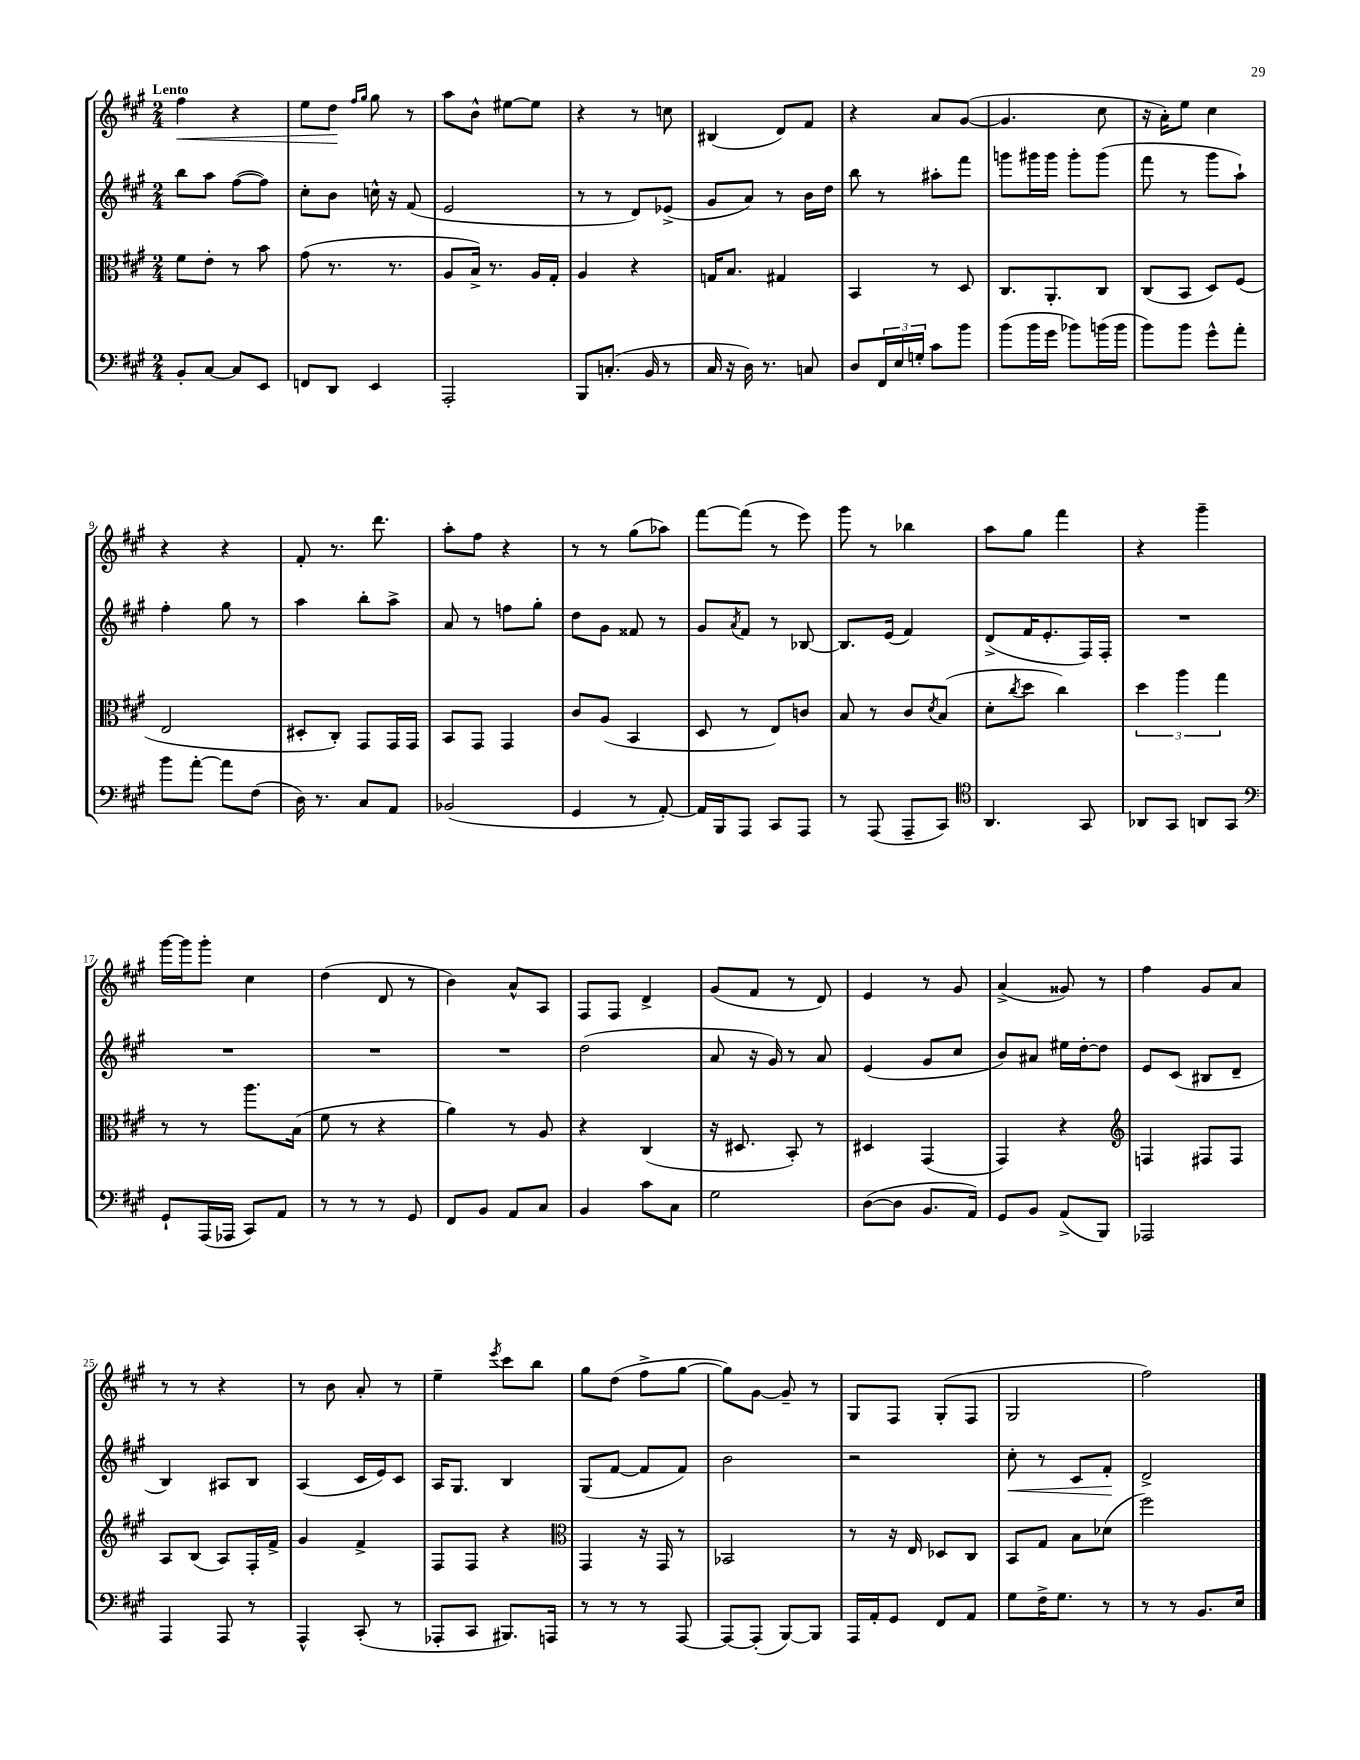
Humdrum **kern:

**kern	**kern	**kern	**dynam	**kern	**dynam
*part4	*part3	*part2	*part2	*part1	*part1
*staff4	*staff3	*staff2	*staff2	*staff1	*staff1
*clefF4	*clefC3	*clefG2	*	*clefG2	*
*k[f#c#g#]	*k[f#c#g#]	*k[f#c#g#]	*	*k[f#c#g#]	*
*M2/4	*M2/4	*M2/4	*	*M2/4	*
=1	=1	=1	=1	=1	=1
!	!	!	!	!LO:TX:a:B:t=Lento	!
!	!	!	!	!	!LO:HP:b
8BB'/L	8f#\L	8bb\L	.	4ff#\	<
[8C#/J	8e'\J	8aa\J	.	.	.
8C#/L]	8r	([8ff#\L	.	4r	.
8EE/J	8b\	8ff#\J])	.	.	.
=2	=2	=2	=2	=2	=2
8FFn/L	(8g#\	8cc#'\L	.	8ee\L	.
8DD/J	8.r	8b\J	.	8dd\J	.
.	.	.	.	16qqff#/LL	.
.	.	.	.	16qqgg#/JJ	.
4EE/	.	16ccn^^\	.	8gg#\	[
.	8.r	16r	.	.	.
.	.	(8f#/	.	8r	.
=3	=3	=3	=3	=3	=3
2AAA'/	8A/L	2e/	.	8aa\L	.
.	16B^/Jk)	.	.	8b^^\J	.
.	8.r	.	.	.	.
.	.	.	.	[8ee#X\L	.
.	16A/LL	.	.	8ee#\J]	.
.	16G#'/JJ	.	.	.	.
=4	=4	=4	=4	=4	=4
8BBB/L	4A/	8r	.	4r	.
(8.Cn'/J	.	8r	.	.	.
.	4r	8d/L)	.	8r	.
16BB/	.	.	.	.	.
8r	.	(8e-X^/J	.	8ccn\	.
=5	=5	=5	=5	=5	=5
16C#/	16Gn/KL	8g#/L	.	(4B#X/	.
16r	8.B/J	.	.	.	.
16D\)	.	8a/J)	.	.	.
8.r	.	.	.	.	.
.	4G#X/	8r	.	8d/L)	.
8Cn/	.	16b\LL	.	8f#/J	.
.	.	16dd\JJ	.	.	.
=6	=6	=6	=6	=6	=6
8D/L	4BB/	8bb\	.	4r	.
24FF#/L	.	8r	.	.	.
24E/	.	.	.	.	.
24Gn'/JJ	.	.	.	.	.
8c#\L	8r	8aa#X'\L	.	8a/L	.
8b\J	8D/	8fff#\J	.	([8g#/J	.
=7	=7	=7	=7	=7	=7
(8b\L	8.C#/L	8gggn\L	.	4.g#/]	.
16b\L	.	16ggg#X\L	.	.	.
16g#\JJ	8.AA'/	16ggg#\JJ	.	.	.
8b-X\L)	.	8ggg#'\L	.	.	.
(16bn\L	8C#/J	(8ggg#\J	.	8cc#\	.
16b\JJ	.	.	.	.	.
=8	=8	=8	=8	=8	=8
8b\L)	(8C#/L	8fff#\	.	16r	.
.	.	.	.	16a'\KL)	.
8b\J	8BB/J	8r	.	8ee\J	.
8g#^^\L	8D/L)	8ggg#\L	.	4cc#\	.
8a'\J	(8F#/J	8aa`\J)	.	.	.
!!LO:LB:g=z
=9	=9	=9	=9	=9	=9
8b\L	2E/	4ff#'\	.	4r	.
[8a'\J	.	.	.	.	.
8a\L]	.	8gg#\	.	4r	.
(8F#\J	.	8r	.	.	.
=10	=10	=10	=10	=10	=10
16D\)	8D#X'/L	4aa\	.	8f#'/	.
8.r	.	.	.	.	.
.	8C#'/J)	.	.	8.r	.
8C#/L	8GG#/L	8bb'\L	.	.	.
.	.	.	.	8.ddd\	.
8AA/J	16GG#/L	8aa^\J	.	.	.
.	16GG#/JJ	.	.	.	.
=11	=11	=11	=11	=11	=11
(2BB-X/	8BB/L	8a/	.	8aa'\L	.
.	8GG#/J	8r	.	8ff#\J	.
.	4GG#/	8ffn\L	.	4r	.
.	.	8gg#'\J	.	.	.
=12	=12	=12	=12	=12	=12
4GG#/	8c#/L	8dd\L	.	8r	.
.	(8A/J	8g#\J	.	8r	.
8r	4BB/	8f##X/	.	(8gg#\L	.
[8AA'/)	.	8r	.	8aa-X\J)	.
=13	=13	=13	=13	=13	=13
16AA/LL]	8D/	8g#/L	.	[8fff#\L	.
16BBB/J	.	.	.	.	.
.	.	8qa/	.	.	.
8AAA/J	8r	8f#/J	.	(8fff#\J]	.
8CC#/L	8E/L)	8r	.	8r	.
8AAA/J	8cn/J	[8B-X/	.	8eee\)	.
=14	=14	=14	=14	=14	=14
8r	8B/	8.B-/L]	.	8ggg#\	.
(8AAA/	8r	.	.	8r	.
.	.	(16e/Jk	.	.	.
8AAA~/L	8c#/L	4f#/)	.	4bb-X\	.
.	8qd/	.	.	.	.
8CC#/J)	(8B/J	.	.	.	.
=15	=15	=15	=15	=15	=15
*clefC4	*	*	*	*	*
4.AA/	8d'\L	(8d^/L	.	8aa\L	.
.	8qcc#/	.	.	.	.
.	8dd\J	16f#/K	.	8gg#\J	.
.	.	8.e'/	.	.	.
.	4cc#\)	.	.	4fff#\	.
8GG#/	.	16F#/L)	.	.	.
.	.	16F#'/JJ	.	.	.
=16	=16	=16	=16	=16	=16
8AA-X/L	6dd\	2r	.	4r	.
8GG#/J	.	.	.	.	.
.	6aa\	.	.	.	.
8AAn/L	.	.	.	4ggg#~\	.
.	6gg#\	.	.	.	.
8GG#/J	.	.	.	.	.
!!LO:LB:g=z
=17	=17	=17	=17	=17	=17
*clefF4	*	*	*	*	*
8GG#`/L	8r	2r	.	[16ggg#\LL	.
.	.	.	.	16ggg#\J]	.
(16AAA/L	8r	.	.	8ggg#'\J	.
16AAA-X/JJ	.	.	.	.	.
8CC#/L)	8.aa\L	.	.	4cc#\	.
8AA/J	.	.	.	.	.
.	(16B\Jk	.	.	.	.
=18	=18	=18	=18	=18	=18
8r	8f#\	2r	.	(4dd\	.
8r	8r	.	.	.	.
8r	4r	.	.	8d/	.
8GG#/	.	.	.	8r	.
=19	=19	=19	=19	=19	=19
8FF#/L	4a\)	2r	.	4b\)	.
8BB/J	.	.	.	.	.
8AA/L	8r	.	.	8a^^/L	.
8C#/J	8A/	.	.	8A/J	.
=20	=20	=20	=20	=20	=20
4BB/	4r	(2dd\	.	8F#/L	.
.	.	.	.	8F#/J	.
8c#\L	(4C#/	.	.	4d^/	.
8C#\J	.	.	.	.	.
=21	=21	=21	=21	=21	=21
2G#\	16r	8a/	.	(8g#/L	.
.	8.D#X/	.	.	.	.
.	.	16r	.	8f#/J	.
.	.	16g#/)	.	.	.
.	8BB'/)	8r	.	8r	.
.	8r	8a/	.	8d/)	.
=22	=22	=22	=22	=22	=22
([8D\L	4D#X/	(4e/	.	4e/	.
8D\J]	.	.	.	.	.
8.BB/L	(4GG#/	8g#/L	.	8r	.
.	.	8cc#/J	.	8g#/	.
16AA/Jk)	.	.	.	.	.
=23	=23	=23	=23	=23	=23
8GG#/L	4GG#/)	8b/L)	.	(4a^/	.
8BB/J	.	8a#X/J	.	.	.
(8AA^/L	4r	16ee#X\LL	.	8g##X/)	.
.	.	[16dd'\J	.	.	.
8BBB/J)	.	8dd\J]	.	8r	.
=24	=24	=24	=24	=24	=24
*	*clefG2	*	*	*	*
2AAA-X/	4Fn/	8e/L	.	4ff#\	.
.	.	(8c#/J	.	.	.
.	8F#X/L	8B#X/L	.	8g#/L	.
.	8F#/J	8d~/J	.	8a/J	.
!!LO:LB:g=z
=25	=25	=25	=25	=25	=25
4AAA/	8A/L	4B/)	.	8r	.
.	(8B/J	.	.	8r	.
8AAA/	8A/L)	8A#X/L	.	4r	.
8r	16F#'/L	8B/J	.	.	.
.	16f#^/JJ	.	.	.	.
=26	=26	=26	=26	=26	=26
4AAA^^/	4g#/	(4A/	.	8r	.
.	.	.	.	8b\	.
(8CC#'/	4f#^/	16c#/LL	.	8a'/	.
.	.	16e/J)	.	.	.
8r	.	8c#/J	.	8r	.
=27	=27	=27	=27	=27	=27
8AAA-X'/L	8F#/L	16A/KL	.	4ee~\	.
.	.	8.G#/J	.	.	.
8CC#/J	8F#/J	.	.	.	.
.	.	.	.	8qeee/	.
8.BBB#X/L)	4r	4B/	.	8ccc#\L	.
.	.	.	.	8bb\J	.
16AAAn/Jk	.	.	.	.	.
=28	=28	=28	=28	=28	=28
*	*clefC3	*	*	*	*
8r	4GG#/	(8G#/L	.	8gg#\L	.
8r	.	[8f#/J	.	(8dd\J	.
8r	16r	8f#/L]	.	8ff#^\L	.
.	16GG#/	.	.	.	.
[8AAA/	8r	8f#/J)	.	[8gg#\J	.
=29	=29	=29	=29	=29	=29
8AAA/L_	2BB-X/	2b\	.	8gg#\L])	.
(8AAA'/J]	.	.	.	[8g#\J	.
[8BBB/L)	.	.	.	8g#~/]	.
8BBB/J]	.	.	.	8r	.
=30	=30	=30	=30	=30	=30
16AAA/LL	8r	2r	.	8G#/L	.
16AA'/J	.	.	.	.	.
8GG#/J	16r	.	.	8F#/J	.
.	16E/	.	.	.	.
8FF#/L	8D-X/L	.	.	(8G#'/L	.
8AA/J	8C#/J	.	.	8F#/J	.
=31	=31	=31	=31	=31	=31
!	!	!	!LO:HP:b	!	!
8G#\L	8BB/L	8cc#'\	<	2G#/	.
16F#^\K	8G#/J	8r	.	.	.
8.G#\J	.	.	.	.	.
.	8B\L	8c#/L	.	.	.
8r	(8d-X\J	8f#'/J	.	.	.
.	.	.	[	.	.
=32	=32	=32	=32	=32	=32
8r	2ff#\)	2d^/	.	2ff#\)	.
8r	.	.	.	.	.
8.BB/L	.	.	.	.	.
16E/Jk	.	.	.	.	.
==	==	==	==	==	==
*-	*-	*-	*-	*-	*-
